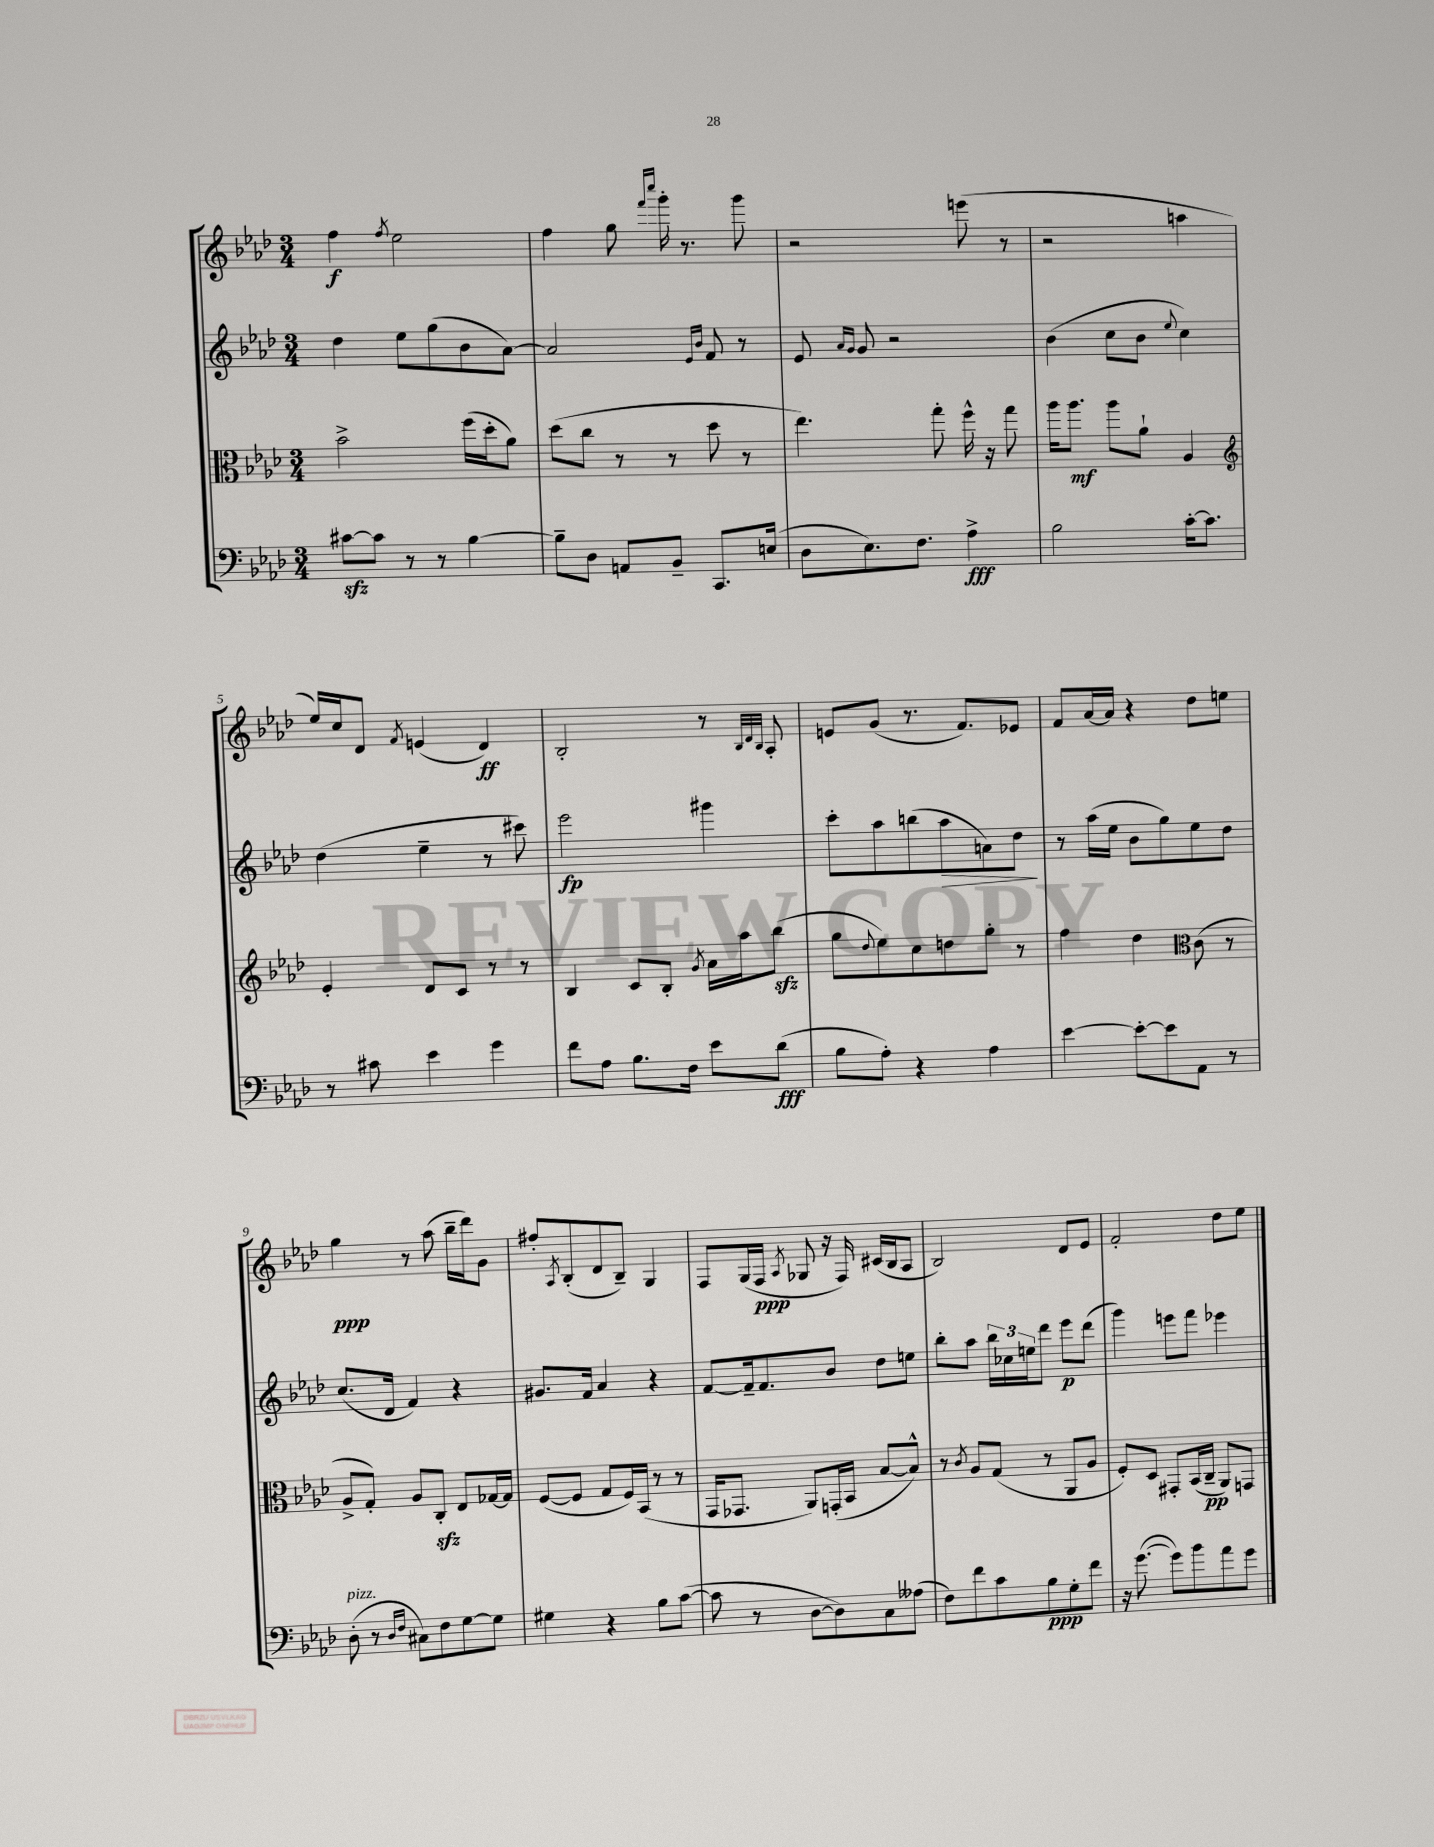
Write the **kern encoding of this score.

**kern	**kern	**kern	**kern
*staff4	*staff3	*staff2	*staff1
*clefF4	*clefC3	*clefG2	*clefG2
*k[b-e-a-d-]	*k[b-e-a-d-]	*k[b-e-a-d-]	*k[b-e-a-d-]
*M3/4	*M3/4	*M3/4	*M3/4
[8c#	2b-^	4dd-	4ff
8c#]	.	.	.
.	.	.	8qff
8r	.	8ee-	2ee-
8r	.	(8gg	.
[4B-	(16ff	8b-	.
.	16dd-'	.	.
.	8a-)	[8a-)	.
=	=	=	=
8B-~]	(8dd-	2a-]	4ff
8D-	8cc	.	.
8AA	8r	.	8gg
.	.	.	16qqfff
.	.	.	16qqcccc
8BB-~	8r	.	16ggg'
.	.	.	8.r
.	.	16qqe-	.
.	.	16qqb-	.
8.CC	8dd-	8f	.
.	8r	8r	8ggg
(16E	.	.	.
=	=	=	=
8D-	4.ee-)	8e-	2r
.	.	16qqa-	.
.	.	16qqg	.
8.E-)	.	8g	.
.	.	2r	.
8.F	.	.	.
.	8gg'	.	.
4A-^	16ff^^	.	(8eee
.	16r	.	.
.	8gg	.	8r
=	=	=	=
2B-	16aa-	(4b-	2r
.	8.aa-	.	.
.	8aa-	8cc	.
.	8a-`	8b-	.
.	.	8qqee-	.
[16c'	4A-	4cc)	4aa
8.c]	.	.	.
=	=	=	=
*	*clefG2	*	*
8r	4e-'	(4dd-	16ee-)
.	.	.	16cc
8c#	.	.	8d-
.	.	.	8qf
4e-	8d-	4ee-~	(4e
.	8c	.	.
4g	8r	8r	4d-)
.	8r	8ccc#)	.
=	=	=	=
8f	4B-	2eee-	2B-'
8A-	.	.	.
8.B-	8c	.	.
.	8B-'	.	.
16F	.	.	.
.	8qg	.	.
8e-	16a-	4ggg#	8r
.	16aa-	.	.
.	.	.	32qqB-
.	.	.	32qqd-
.	.	.	32qqB-
(8d-	(8bb-	.	8A-'
=	=	=	=
8B-	8gg	8ccc'	8e
.	8qqdd-	.	.
8A-')	8ee-)	8aa-	(8g
4r	8cc	(8bb	8.r
.	8dd	8aa-	.
.	.	.	8.f)
4A-	8gg'	8a)	.
.	8r	8dd-	8e-
=	=	=	=
[4e-	4ff	8r	8f
.	.	(16aa-	[16a-
.	.	16ee-	16a-]
8e-'_	4dd-	8b-	4r
8e-]	.	8gg)	.
*	*clefC3	*	*
8AA-	(8c	8ee-	8dd-
8r	8r	8dd-	8ee
=	=	=	=
(8D-'	8A-^	(8.cc	4gg
8r	8G')	.	.
.	.	16d-	.
16qqD-	.	.	.
16qqF	.	.	.
8C#)	8A-	4f)	8r
8F	8C'	.	(8aa-
[8G	8E-	4r	16bb-~
.	.	.	16ddd-)
8G]	[16G-	.	8g
.	16G-]	.	.
=	=	=	=
4G#	([8F	8.g#	8ff#'
.	.	.	8qA-
.	8F]	.	(8B-'
.	.	16f	.
4r	8G	4a-	8d-
.	16F)	.	8B-~)
.	(16BB-	.	.
8B-	8r	4r	4G
([8c	8r	.	.
=	=	=	=
8c]	16GG	[8f	8F
.	8.GG-	.	.
8r	.	16f~]	(16G
.	.	8.f	16F
.	.	.	8qA-
[8D-	8AA-)	.	8G-
8D-])	(16GG'	8b-	16r
.	16BB-	.	16F)
8C	[8B-	8dd-	(16c#
.	.	.	16B-
(8A--	8B-^^])	8ee	8A-
=	=	=	=
8F)	8r	8bb-'	2B-)
.	8qc	.	.
8f	8A-	8aa-	.
8c	(8G	24bb-	.
.	.	24cc-	.
.	.	24ee	.
8B-	8r	8ddd-	.
8G'	8AA-	8eee-	8d-
8f	8A-	(8ddd-	8e-
=	=	=	=
16r	8F')	4ggg)	2f'
([8.g	.	.	.
.	8D-	.	.
8g])	8GG#'	8eee	.
8b-	(16BB-	8fff	.
.	16C~	.	.
8a-	8AA-)	4eee-	8dd-
8g	8GG	.	8ee-
==	==	==	==
*-	*-	*-	*-
